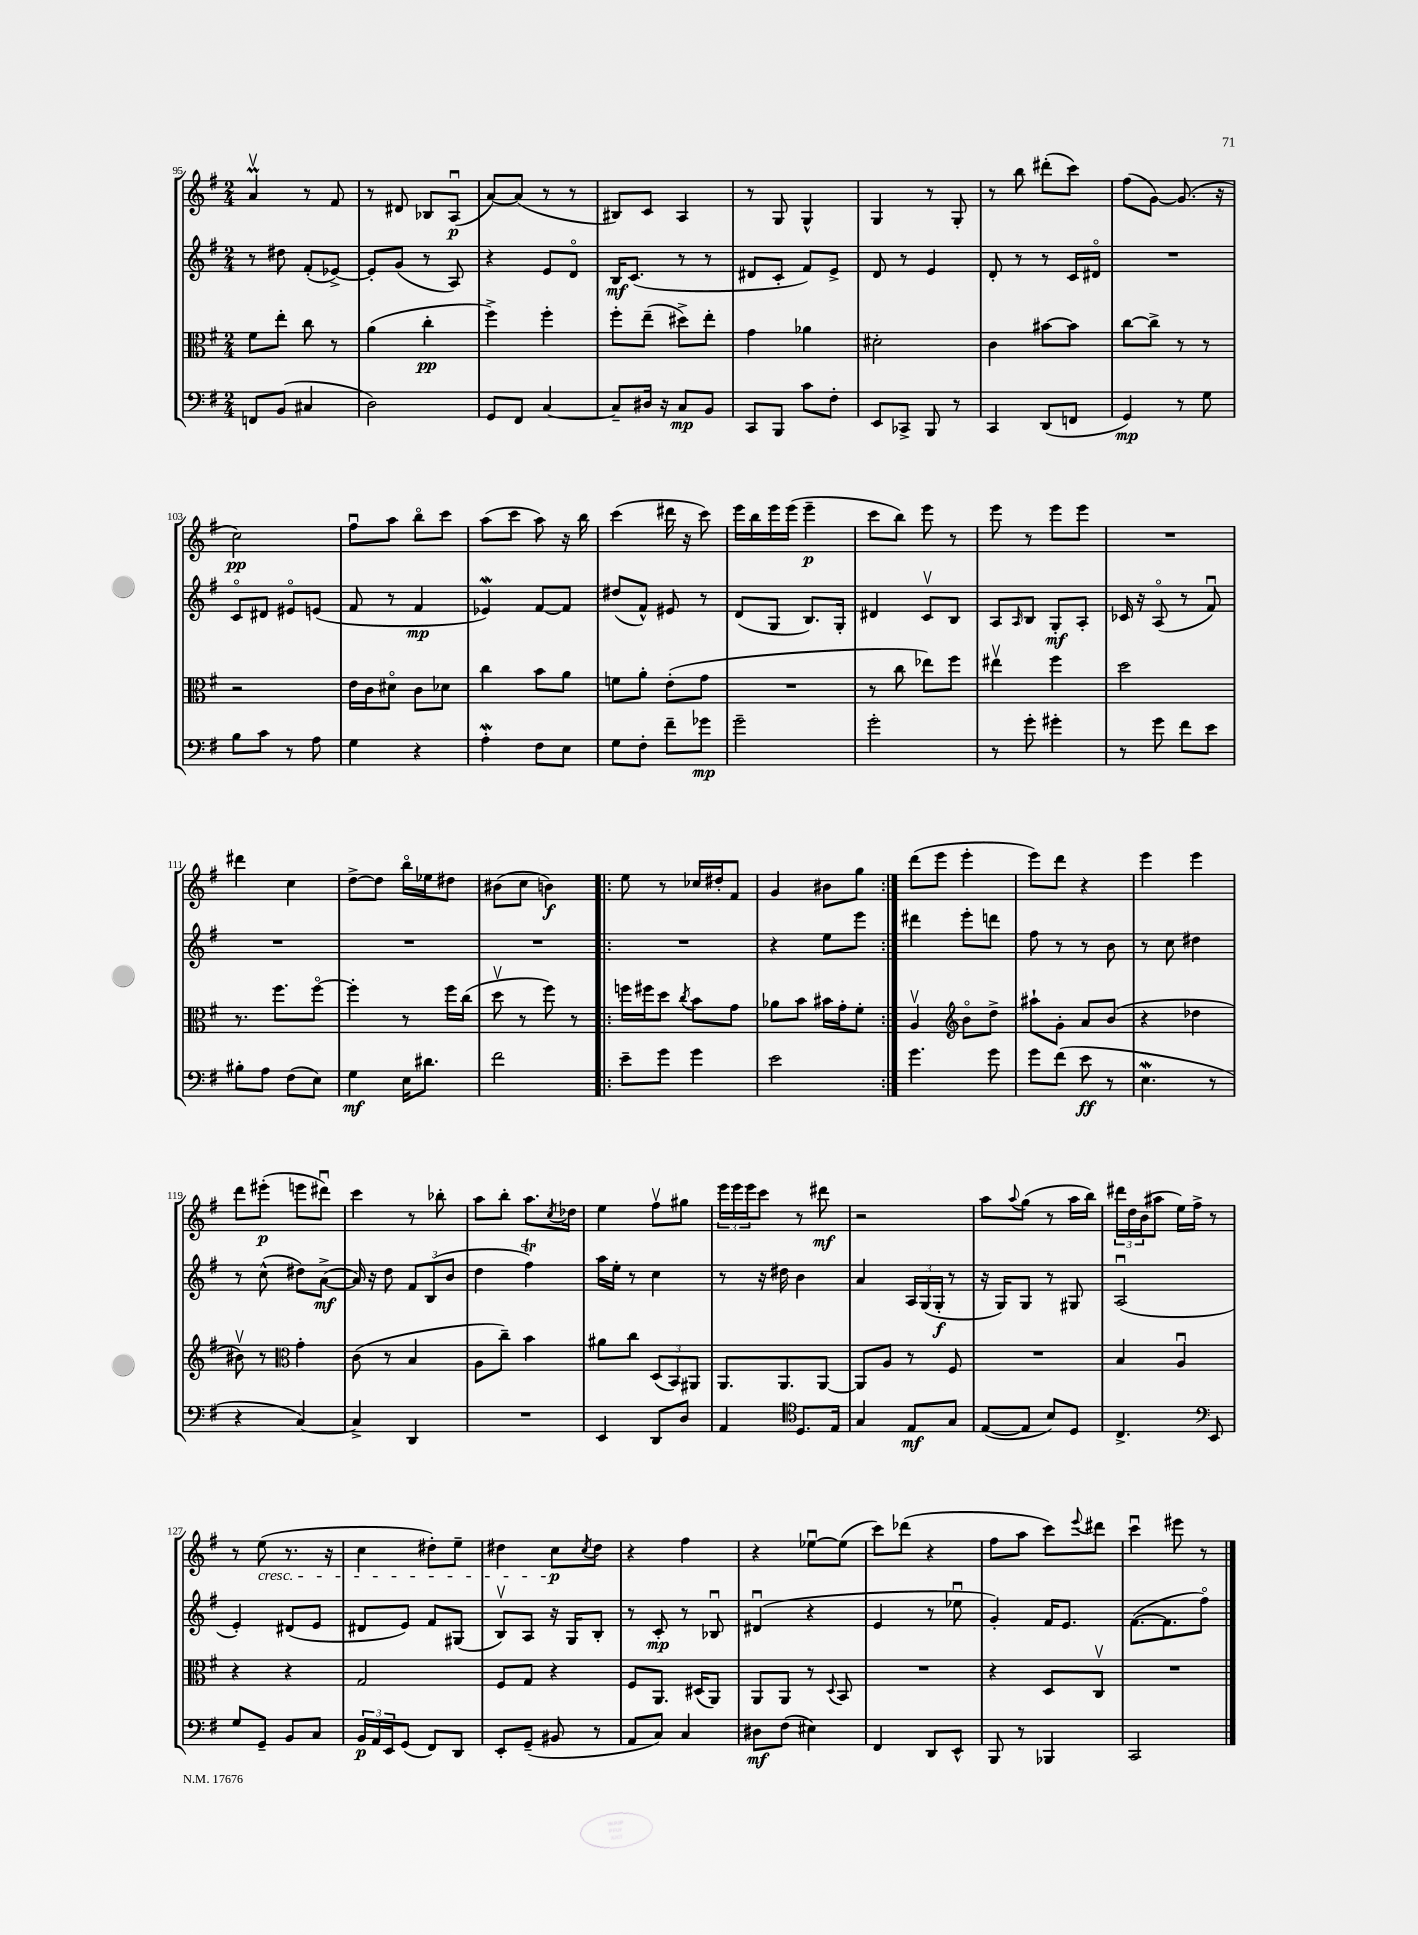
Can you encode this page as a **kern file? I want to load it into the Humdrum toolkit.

**kern	**dynam	**kern	**dynam	**kern	**dynam	**kern	**dynam
*part4	*part4	*part3	*part3	*part2	*part2	*part1	*part1
*staff4	*staff4	*staff3	*staff3	*staff2	*staff2	*staff1	*staff1
*clefF4	*	*clefC3	*	*clefG2	*	*clefG2	*
*k[f#]	*	*k[f#]	*	*k[f#]	*	*k[f#]	*
*M2/4	*	*M2/4	*	*M2/4	*	*M2/4	*
=95	=95	=95	=95	=95	=95	=95	=95
8FFn/L	.	8f#\L	.	8r	.	4aMv/	.
(8BB/J	.	8ee'\J	.	8dd#X\	.	.	.
4C#X/	.	8cc\	.	(8f#'/L	.	8r	.
.	.	8r	.	[8e-X^/J)	.	8f#/	.
=96	=96	=96	=96	=96	=96	=96	=96
2D\)	.	(4a\	.	8e-'/L]	.	8r	.
.	.	.	.	(8g/J	.	8d#X/	.
.	.	4cc'\	pp	8r	.	8B-X/L	.
.	.	.	.	8A/)	.	(8Au/J	p
=97	=97	=97	=97	=97	=97	=97	=97
8GG/L	.	4ff#^\)	.	4r	.	[8a/L)	.
8FF#/J	.	.	.	.	.	(8a/J]	.
[4C/	.	4ff#'\	.	8e/L	.	8r	.
.	.	.	.	8d/J	.	8r	.
=98	=98	=98	=98	=98	=98	=98	=98
8C~/L]	.	8ff#'\L	.	16B/KL	mf	8B#X/L)	.
.	.	.	.	(8.c/J	.	.	.
16D#X/Jk	.	(8ee~\J	.	.	.	8c/J	.
16r	.	.	.	.	.	.	.
8C/L	mp	8dd#X^\L)	.	8r	.	4A/	.
8BB/J	.	8ee'\J	.	8r	.	.	.
=99	=99	=99	=99	=99	=99	=99	=99
8CC/L	.	4g\	.	8d#X/L	.	8r	.
8BBB/J	.	.	.	8c'/J	.	8G/	.
8c\L	.	4a-X\	.	8f#/L)	.	4G^^/	.
8F#'\J	.	.	.	8e^/J	.	.	.
=100	=100	=100	=100	=100	=100	=100	=100
8EE/L	.	2d#X'\	.	8d/	.	4G/	.
8CC-X^/J	.	.	.	8r	.	.	.
8BBB/	.	.	.	4e/	.	8r	.
8r	.	.	.	.	.	8G'/	.
=101	=101	=101	=101	=101	=101	=101	=101
4CC/	.	4c\	.	8d'/	.	8r	.
.	.	.	.	8r	.	8bb\	.
(8DD/L	.	[8b#X\L	.	8r	.	(8ddd#X'\L	.
8FFn/J	.	8b#\J]	.	16c/LL	.	8ccc\J)	.
.	.	.	.	16d#X/JJ	.	.	.
=102	=102	=102	=102	=102	=102	=102	=102
4GG/)	mp	[8cc\L	.	2r	.	(8ff#\L	.
.	.	8cc^\J]	.	.	.	[8g\J)	.
8r	.	8r	.	.	.	(8.g/]	.
8G\	.	8r	.	.	.	.	.
.	.	.	.	.	.	16r	.
!!LO:LB:g=z
=103	=103	=103	=103	=103	=103	=103	=103
8B\L	.	2r	.	8c/L	.	2cc\)	pp
8c\J	.	.	.	8d#X/J	.	.	.
8r	.	.	.	8e#X/L	.	.	.
8A\	.	.	.	(8en/J	.	.	.
=104	=104	=104	=104	=104	=104	=104	=104
4G\	.	16e\LL	.	8f#/	.	8ff#u\L	.
.	.	16c\J	.	.	.	.	.
.	.	8d#X\J	.	8r	.	8aa\J	.
4r	.	8c\L	.	4f#/	mp	8bb\L	.
.	.	8d-X\J	.	.	.	8ccc\J	.
=105	=105	=105	=105	=105	=105	=105	=105
4AW'\	.	4cc\	.	4e-Xw/)	.	(8aa\L	.
.	.	.	.	.	.	8ccc\J	.
8F#\L	.	8b\L	.	[8f#/L	.	8aa\)	.
8E\J	.	8a\J	.	8f#/J]	.	16r	.
.	.	.	.	.	.	16bb\	.
=106	=106	=106	=106	=106	=106	=106	=106
8G\L	.	8fn\L	.	(8dd#X/L	.	(4ccc\	.
8F#'\J	.	8a'\J	.	8f#^^/J)	.	.	.
8f#~\L	.	(8e'\L	.	8e#X/	.	16ddd#X\	.
.	.	.	.	.	.	16r	.
8g-X\J	mp	8g\J	.	8r	.	8ccc\)	.
=107	=107	=107	=107	=107	=107	=107	=107
2g~\	.	2r	.	(8d/L	.	16eee\LL	.
.	.	.	.	.	.	16bb\	.
.	.	.	.	8G/J	.	16eee\	.
.	.	.	.	.	.	(16eee\JJ	.
.	.	.	.	8.B/L)	.	4eee~\	p
.	.	.	.	16G'/Jk	.	.	.
=108	=108	=108	=108	=108	=108	=108	=108
2g'\	.	8r	.	4d#X/	.	8ccc\L	.
.	.	8cc\	.	.	.	8bb\J)	.
.	.	8ee-X\L)	.	8cv/L	.	8eee\	.
.	.	8ff#\J	.	8B/J	.	8r	.
=109	=109	=109	=109	=109	=109	=109	=109
8r	.	4ee#Xv\	.	8A/L	.	8eee\	.
.	.	.	.	16qqA/	.	.	.
8g'\	.	.	.	8B/J	.	8r	.
4g#X'\	.	4ff#\	.	8G'/L	mf	8eee\L	.
.	.	.	.	8A'/J	.	8eee\J	.
=110	=110	=110	=110	=110	=110	=110	=110
8r	.	2dd\	.	16c-X/	.	2r	.
.	.	.	.	16r	.	.	.
8g\	.	.	.	(8A/	.	.	.
8f#\L	.	.	.	8r	.	.	.
8e\J	.	.	.	8f#u/)	.	.	.
!!LO:LB:g=z
=111	=111	=111	=111	=111	=111	=111	=111
8B#X'\L	.	8.r	.	2r	.	4ddd#X\	.
8A\J	.	.	.	.	.	.	.
.	.	8.ff#\L	.	.	.	.	.
(8F#\L	.	.	.	.	.	4cc\	.
8E\J)	.	[8ff#\J	.	.	.	.	.
=112	=112	=112	=112	=112	=112	=112	=112
4G\	mf	4ff#'\]	.	2r	.	[8dd^\L	.
.	.	.	.	.	.	8dd\J]	.
16E\KL	.	8r	.	.	.	16bb\LL	.
8.d#X\J	.	.	.	.	.	16ee-X\J	.
.	.	16ff#\LL	.	.	.	8dd#X\J	.
.	.	(16cc\JJ	.	.	.	.	.
=113	=113	=113	=113	=113	=113	=113	=113
2f#\	.	8ddv\	.	2r	.	(8b#X\L	.
.	.	8r	.	.	.	8cc\J	.
.	.	8ff#\)	.	.	.	4bn\)	f
.	.	8r	.	.	.	.	.
=114!|:	=114!|:	=114!|:	=114!|:	=114!|:	=114!|:	=114!|:	=114!|:
8e~\L	.	16ffn\LL	.	2r	.	8ee\	.
.	.	16ff#X\J	.	.	.	.	.
8g\J	.	8dd\J	.	.	.	8r	.
.	.	8qcc/	.	.	.	.	.
4g\	.	8b\L	.	.	.	16cc-X/LL	.
.	.	.	.	.	.	16dd#X'/J	.
.	.	8g\J	.	.	.	8f#/J	.
=115	=115	=115	=115	=115	=115	=115	=115
2e\	.	8a-X\L	.	4r	.	4g/	.
.	.	8b\J	.	.	.	.	.
.	.	16b#X\LL	.	8ee\L	.	8b#X\L	.
.	.	16g'\J	.	.	.	.	.
.	.	8f#'\J	.	8eee\J	.	8gg\J	.
=116:|!	=116:|!	=116:|!	=116:|!	=116:|!	=116:|!	=116:|!	=116:|!
4.g\	.	4Av/	.	4ddd#X\	.	(8ddd\L	.
.	.	.	.	.	.	8eee\J	.
*	*	*clefG2	*	*	*	*	*
.	.	8b\L	.	8eee'\L	.	4eee'\	.
8g\	.	8dd^\J	.	8dddn\J	.	.	.
=117	=117	=117	=117	=117	=117	=117	=117
8g\L	.	8aa#X`\L	.	8ff#\	.	8eee\L)	.
(8f#\J	.	8g'\J	.	8r	.	8ddd\J	.
8e\	ff	8a/L	.	8r	.	4r	.
8r	.	(8b/J	.	8b\	.	.	.
=118	=118	=118	=118	=118	=118	=118	=118
4.EW\	.	4r	.	8r	.	4eee\	.
.	.	.	.	8cc\	.	.	.
.	.	4dd-X\	.	4dd#X\	.	4eee\	.
8r	.	.	.	.	.	.	.
!!LO:LB:g=z
=119	=119	=119	=119	=119	=119	=119	=119
4r	.	8b#Xv\)	.	8r	.	8ddd\L	.
.	.	8r	.	(8cc^^\	.	(8eee#X'\J	p
*	*	*clefC3	*	*	*	*	*
[4C/)	.	4g'\	.	8dd#X\L)	.	8eeen\L	.
.	.	.	.	([8a^\J	mf	8ddd#Xu\J)	.
=120	=120	=120	=120	=120	=120	=120	=120
4C^/]	.	(8c\	.	16a/])	.	4ccc\	.
.	.	.	.	16r	.	.	.
.	.	8r	.	8dd\	.	.	.
4DD/	.	4B/	.	12f#/L	.	8r	.
.	.	.	.	(12B/	.	.	.
.	.	.	.	.	.	8bb-X'\	.
.	.	.	.	12b/J	.	.	.
=121	=121	=121	=121	=121	=121	=121	=121
2r	.	8A\L	.	4dd\	.	8aa\L	.
.	.	8cc~\J)	.	.	.	8bb'\J	.
.	.	4b\	.	4ff#t\)	.	8.aa\L	.
.	.	.	.	.	.	8qcc/	.
.	.	.	.	.	.	16dd-X\Jk	.
=122	=122	=122	=122	=122	=122	=122	=122
4EE/	.	8a#X\L	.	16aa\LL	.	4ee\	.
.	.	.	.	16ee'\JJ	.	.	.
.	.	8cc\J	.	8r	.	.	.
8DD/L	.	(12D/L	.	4cc\	.	8ff#v\L	.
.	.	12BB/)	.	.	.	.	.
8D/J	.	.	.	.	.	8gg#X\J	.
.	.	12AA#X/J	.	.	.	.	.
=123	=123	=123	=123	=123	=123	=123	=123
4AA/	.	8.AA/L	.	8r	.	24eee\LL	.
.	.	.	.	.	.	24eee\	.
.	.	.	.	.	.	24eee\J	.
.	.	.	.	16r	.	8ccc\J	.
.	.	8.AA/	.	16dd#X\	.	.	.
*clefC4	*	*	*	*	*	*	*
8.D/L	.	.	.	4b\	.	8r	.
.	.	[8AA/J	.	.	.	8ddd#X\	mf
16E/Jk	.	.	.	.	.	.	.
=124	=124	=124	=124	=124	=124	=124	=124
4G/	.	8AA/L]	.	4a/	.	2r	.
.	.	8A/J	.	.	.	.	.
8E/L	mf	8r	.	24A/LL	.	.	.
.	.	.	.	(24G/	.	.	.
.	.	.	.	24G'/JJ	f	.	.
8G/J	.	8F#/	.	8r	.	.	.
=125	=125	=125	=125	=125	=125	=125	=125
([8E/L	.	2r	.	16r	.	8aa\L	.
.	.	.	.	16G/KL)	.	.	.
.	.	.	.	.	.	8qqaa/	.
8E/J]	.	.	.	8G/J	.	(8gg\J	.
8B/L)	.	.	.	8r	.	8r	.
8D/J	.	.	.	8G#X/	.	16aa\LL	.
.	.	.	.	.	.	16bb\JJ)	.
=126	=126	=126	=126	=126	=126	=126	=126
4.C^/	.	4B/	.	(2Au/	.	24ddd#X\LL	.
.	.	.	.	.	.	24dd\	.
.	.	.	.	.	.	(24b\J	.
.	.	.	.	.	.	8aa#X\J	.
.	.	4Au/	.	.	.	16ee\LL)	.
.	.	.	.	.	.	16ff#^\JJ	.
*clefF4	*	*	*	*	*	*	*
8EE/	.	.	.	.	.	8r	.
!!LO:LB:g=z
=127	=127	=127	=127	=127	=127	=127	=127
8G/L	.	4r	.	4e'/)	.	8r	.
!	!	!	!	!	!	!LO:TX:b:i:t=cresc.	!
8GG~/J	.	.	.	.	.	(8ee\	.
8BB/L	.	4r	.	(8d#X/L	.	8.r	.
8C/J	.	.	.	8e/J	.	.	.
.	.	.	.	.	.	16r	.
=128	=128	=128	=128	=128	=128	=128	=128
24BB/LL	p	2G/	.	8d#X/L	.	4cc\	.
24AA/	.	.	.	.	.	.	.
24EE/J	.	.	.	.	.	.	.
(8GG/J	.	.	.	8e/J)	.	.	.
8FF#/L)	.	.	.	8f#/L	.	8dd#X'\L)	.
8DD/J	.	.	.	(8G#X/J	.	8ee~\J	.
=129	=129	=129	=129	=129	=129	=129	=129
8EE'/L	.	8F#/L	.	8Bv/L)	.	4dd#X\	.
(8GG~/J	.	8G/J	.	8A/J	.	.	.
8BB#X/	.	4r	.	16r	.	8cc\L	p
.	.	.	.	16G/KL	.	.	.
.	.	.	.	.	.	8qcc/	.
8r	.	.	.	8B'/J	.	8dd#\J	.
=130	=130	=130	=130	=130	=130	=130	=130
8AA/L	.	8F#/L	.	8r	.	4r	.
8C/J)	.	8.AA/J	.	8c'/	mp	.	.
4C/	.	.	.	8r	.	4ff#\	.
.	.	(16D#X/KL	.	.	.	.	.
.	.	8AA/J)	.	8B-Xu/	.	.	.
=131	=131	=131	=131	=131	=131	=131	=131
8D#X\L	mf	8AA/L	.	(4d#Xu/	.	4r	.
(8F#\J	.	8AA/J	.	.	.	.	.
4E#X\)	.	8r	.	4r	.	[8ee-Xu\L	.
.	.	8qqD/	.	.	.	.	.
.	.	8BB/	.	.	.	(8ee-\J]	.
=132	=132	=132	=132	=132	=132	=132	=132
4FF#/	.	2r	.	4e/	.	8ccc\L)	.
.	.	.	.	.	.	(8ddd-X\J	.
8DD/L	.	.	.	8r	.	4r	.
8EE^^/J	.	.	.	8ee-Xu\	.	.	.
=133	=133	=133	=133	=133	=133	=133	=133
8BBB/	.	4r	.	4g'/)	.	8ff#\L	.
8r	.	.	.	.	.	8aa\J	.
4BBB-X/	.	8D/L	.	16f#/KL	.	8ccc\L)	.
.	.	.	.	8.e/J	.	.	.
.	.	.	.	.	.	8qqeee/	.
.	.	8Cv/J	.	.	.	8ddd#X\J	.
=134	=134	=134	=134	=134	=134	=134	=134
2CC/	.	2r	.	([8.f#\L	.	4cccu\	.
.	.	.	.	8.f#\]	.	.	.
.	.	.	.	.	.	8eee#X\	.
.	.	.	.	8ff#\J)	.	8r	.
==	==	==	==	==	==	==	==
*-	*-	*-	*-	*-	*-	*-	*-
